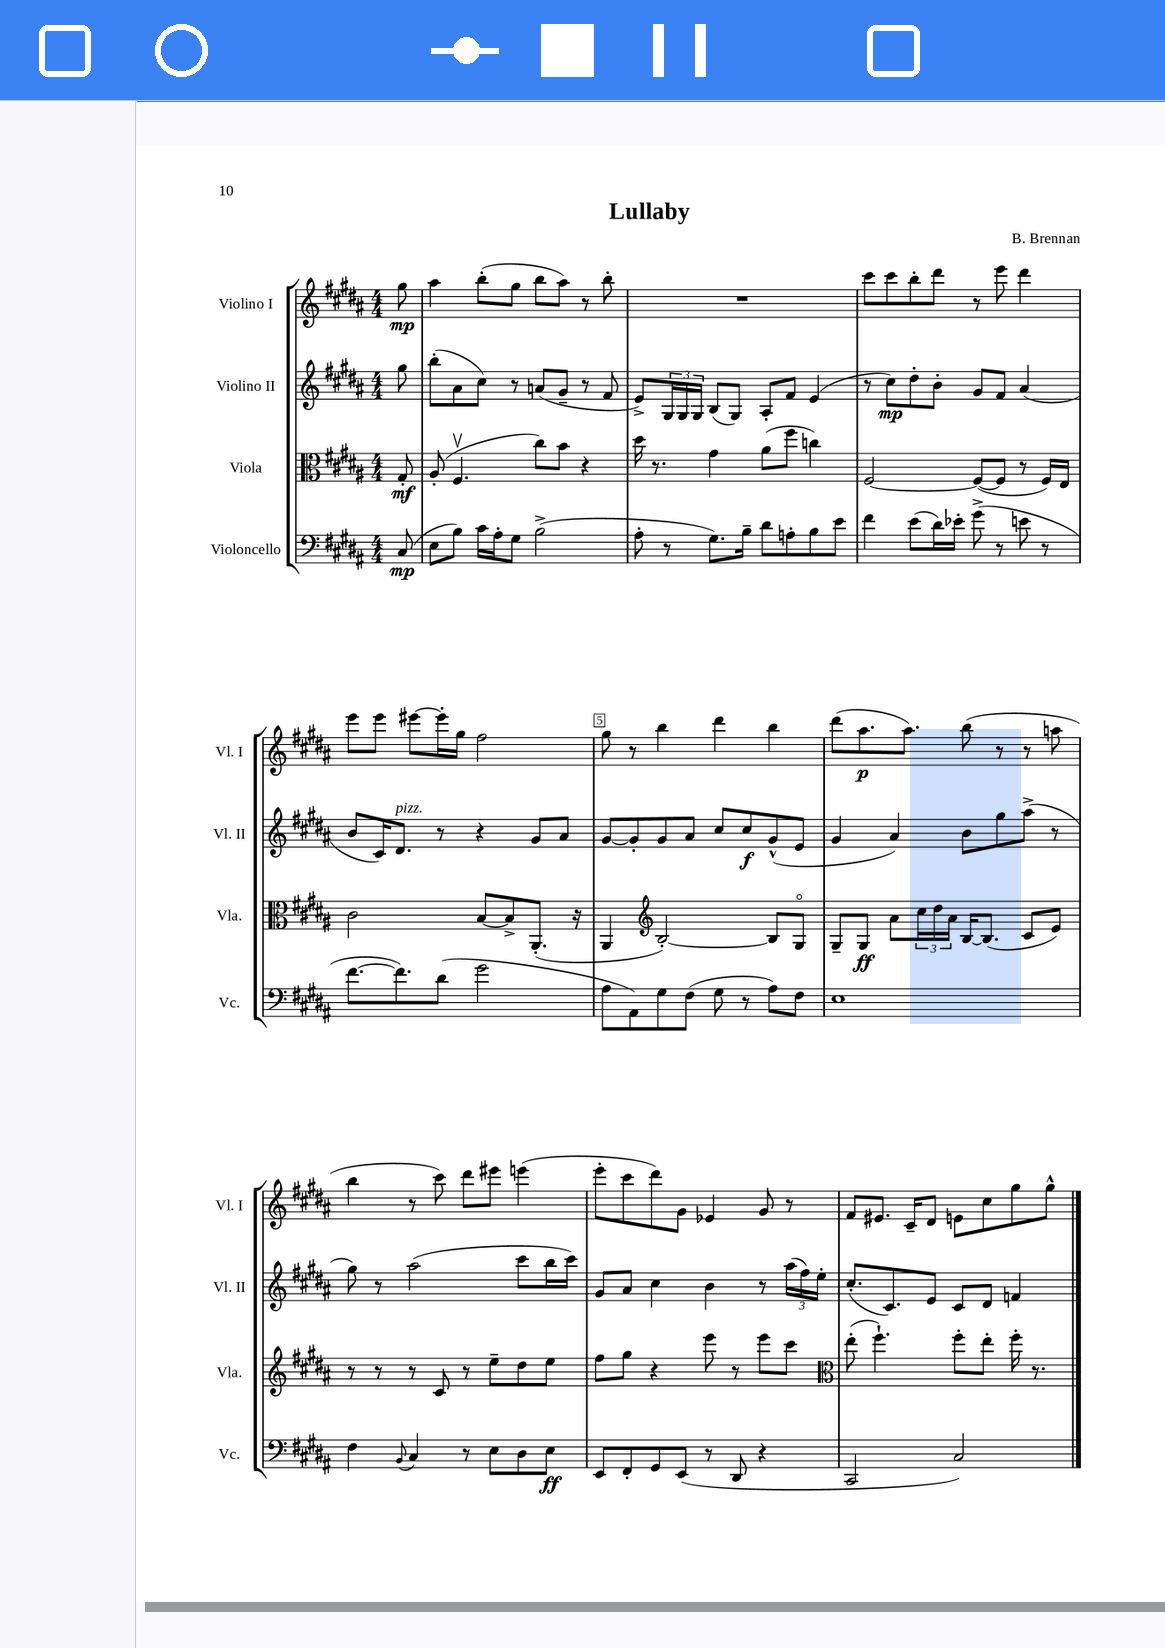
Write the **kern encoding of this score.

**kern	**kern	**kern	**kern
*staff4	*staff3	*staff2	*staff1
*clefF4	*clefC3	*clefG2	*clefG2
*k[f#c#g#d#a#]	*k[f#c#g#d#a#]	*k[f#c#g#d#a#]	*k[f#c#g#d#a#]
*M4/4	*M4/4	*M4/4	*M4/4
(8C#	8G#'	8gg#	8gg#
=	=	=	=
8E	(8A#'	(8bb'	4aa#
8B)	4.F#v	8a#	.
16c#	.	8cc#)	(8bb'
16A#'	.	.	.
8G#	.	8r	8gg#
(2B^	8cc#)	(8a	8bb
.	8b	8g#~	8aa#)
.	4r	8r	8r
.	.	8f#	8bb'
=	=	=	=
8A#'	16dd#	8e^)	1r
.	8.r	.	.
8r	.	24G#	.
.	.	24G#	.
.	.	24G#	.
8.G#)	4g#	(8B	.
.	.	8G#)	.
16B~	.	.	.
8d#	(8a#	8A#'	.
8A'	8ff#	8f#	.
8B	4cc)	(4e	.
8e	.	.	.
=	=	=	=
4f#	[2F#	8r	8ccc#
.	.	8cc#)	8ccc#
(8e	.	8dd#'	8bb'
16d#)	.	8b'	8ddd#
16e-'	.	.	.
(8g#^	(8F#_	8g#	8r
8r	8F#]	8f#	8eee
8e	8r	(4a#	4ddd#
8r	16F#)	.	.
.	16E	.	.
=	=	=	=
[8.f#	2c#	8b	8eee
.	.	16c#)	8eee
8.f#])	.	8.d#	.
.	.	.	[8eee#
(8d#	.	8r	16eee#']
.	.	.	16gg#
2g#	[8B	4r	2ff#
.	8B^]	.	.
.	(8.AA#'	8g#	.
.	.	8a#	.
.	16r	.	.
=	=	=	=
8A#	4AA#	[8g#	8gg#
8AA#)	.	8g#']	8r
*	*clefG2	*	*
8G#	[2B')	8g#	4bb
(8F#	.	8a#	.
8G#	.	8cc#	4ddd#
8r	.	8cc#	.
8A#)	8B]	(8g#^^	4bb
8F#	8G#o	8e	.
=	=	=	=
1E	8G#~	4g#	(8ddd#
.	8G#	.	8.aa#
.	8a#	4a#)	.
.	.	.	8.aa#)
.	24cc#	.	.
.	24dd#	.	.
.	24a#	.	.
.	[16B	8b	(8bb
.	(8.B]	.	.
.	.	8gg#	8r
.	8c#	(8aa#^	8r
.	8e)	8r	8aa
=	=	=	=
4F#	8r	8gg#)	4bb
.	8r	8r	.
8qqBB	.	.	.
4C#	8r	(2aa#	8r
.	8c#	.	8ccc#)
8r	8r	.	8ddd#
8E	8ee~	.	8eee#
8D#	8dd#	8ccc#	(4eee
8E	8ee	16bb	.
.	.	16ccc#)	.
=	=	=	=
8EE	8ff#	8g#	8eee'
8FF#'	8gg#	8a#	8ccc#
8GG#	4r	4cc#	8ddd#)
(8EE	.	.	8g#
8r	8eee	4b	4e-
8DD#	8r	.	.
4r	8eee	8r	8g#
.	8ccc#	(24aa#	8r
.	.	24ff#)	.
.	.	24ee'	.
=	=	=	=
*	*clefC3	*	*
2CC#	(8ee'	(8.cc#'	8f#
.	4.ff#`)	.	8.e#
.	.	8.c#)	.
.	.	.	16c#~
.	.	8e	8d#
2C#)	8ff#'	8c#	8e
.	8ee'	8d#	8cc#
.	16ff#'	4f	8gg#
.	8.r	.	.
.	.	.	8gg#^^
==	==	==	==
*-	*-	*-	*-
